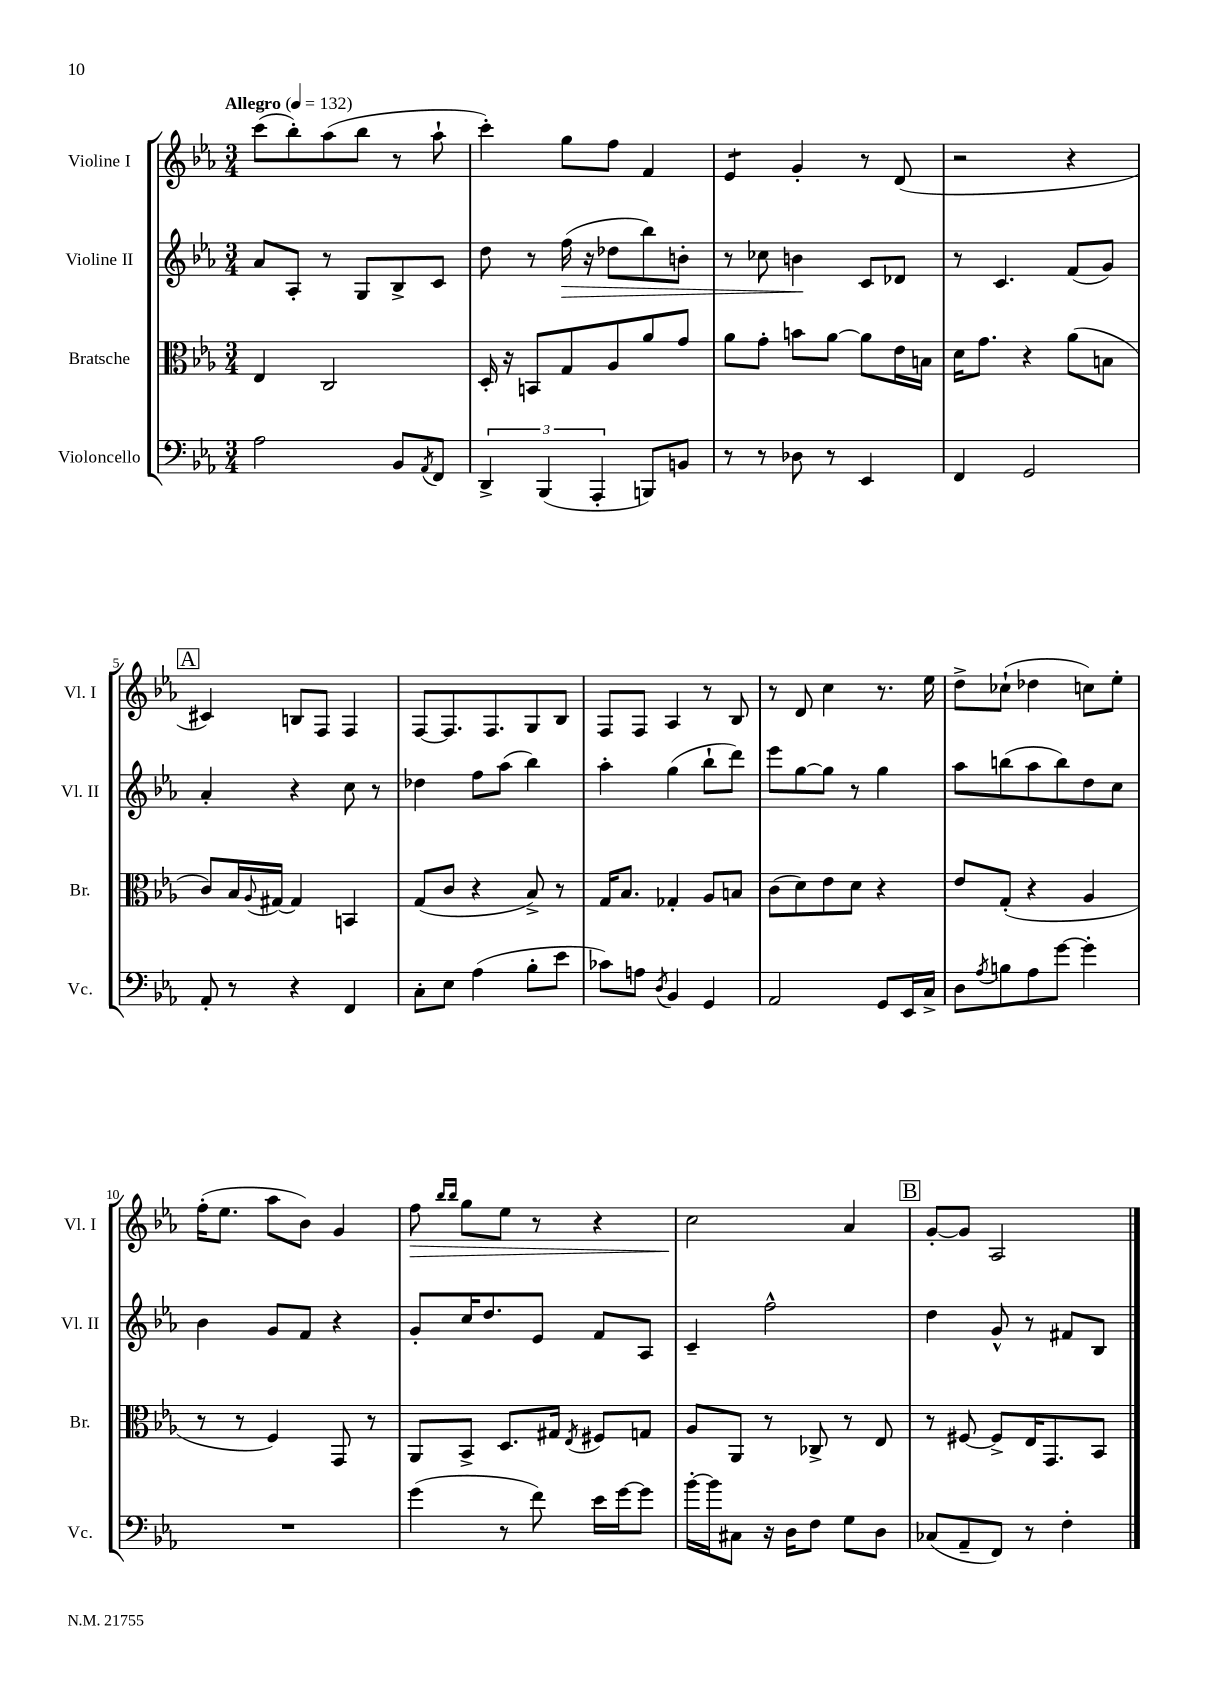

**kern	**kern	**kern	**kern
*staff4	*staff3	*staff2	*staff1
*clefF4	*clefC3	*clefG2	*clefG2
*k[b-e-a-]	*k[b-e-a-]	*k[b-e-a-]	*k[b-e-a-]
*M3/4	*M3/4	*M3/4	*M3/4
*MM132	*MM132	*MM132	*MM132
2A-	4E-	8a-	(8ccc
.	.	8A-'	8bb-')
.	2C	8r	(8aa-
.	.	8G	8bb-
8BB-	.	8B-^	8r
8qAA-	.	.	.
8FF	.	8c	8aa-`
=	=	=	=
6DD^	16D'	8dd	4ccc')
.	16r	.	.
.	8BB	8r	.
(6BBB-	.	.	.
.	8G	(16ff	8gg
.	.	16r	.
6AAA-'	.	.	.
.	8A-	8dd-	8ff
8BBB)	8a-	8bb-)	4f
8BB	8g	8b'	.
=	=	=	=
8r	8a-	8r	4e-
8r	8g'	8cc-	.
8D-	8b	4b	4g'
8r	[8a-	.	.
4EE-	8a-]	8c	8r
.	16e-	8d-	(8d
.	16B	.	.
=	=	=	=
4FF	16d	8r	2r
.	8.g	.	.
.	.	4.c	.
2GG	4r	.	.
.	(8a-	(8f	4r
.	8B	8g)	.
=	=	=	=
8AA-'	8c)	4a-'	4c#)
8r	16B-	.	.
.	8qqA-	.	.
.	[16G#	.	.
4r	4G#]	4r	8B
.	.	.	8F
4FF	4BB	8cc	4F
.	.	8r	.
=	=	=	=
8C'	(8G	4dd-	[8F
8E-	8c	.	8.F]
(4A-	4r	8ff	.
.	.	.	8.F
.	.	(8aa-	.
8B-'	8B-^)	4bb-)	8G
8e-	8r	.	8B-
=	=	=	=
8c-)	16G	4aa-'	8F
.	8.B-	.	.
8A	.	.	8F
8qD	.	.	.
4BB-	4G-'	(4gg	4A-
4GG	8A-	8bb-`	8r
.	8B	8ddd)	8B-
=	=	=	=
2AA-	(8c	8eee-	8r
.	8d)	[8gg	8d
.	8e-	8gg]	4cc
.	8d	8r	.
8GG	4r	4gg	8.r
16EE-	.	.	.
16C^	.	.	16ee-
=	=	=	=
8D	8e-	8aa-	8dd^
8qA-	.	.	.
8B	(8G'	(8bb	(8cc-`
8A-	4r	8aa-	4dd-
[8g	.	8bb)	.
4g']	4A-	8dd	8cc)
.	.	8cc	8ee-'
=	=	=	=
2.r	8r	4b-	(16ff'
.	.	.	8.ee-
.	8r	.	.
.	4F)	8g	8aa-
.	.	8f	8b-)
.	8GG	4r	4g
.	8r	.	.
=	=	=	=
(4g	8AA-	8g'	8ff
.	.	.	16qqbb-
.	.	.	16qqbb-
.	8BB-^	16cc	8gg
.	.	8.dd	.
8r	8.D	.	8ee-
8f)	.	8e-	8r
.	16G#	.	.
.	8qE-	.	.
16e-	8F#	8f	4r
[16g	.	.	.
8g]	8G	8A-	.
=	=	=	=
[16b-'	8A-	4c~	2cc
16b-]	.	.	.
8C#	8AA-	.	.
16r	8r	2ff^^	.
16D	.	.	.
8F	8C-^	.	.
8G	8r	.	4a-
8D	8E-	.	.
=	=	=	=
(8C-	8r	4dd	[8g'
8AA-~	[8F#	.	8g]
8FF)	8F#^]	8g^^	2A-
8r	16E-	8r	.
.	8.GG	.	.
4F'	.	8f#	.
.	8BB-	8B-	.
==	==	==	==
*-	*-	*-	*-
